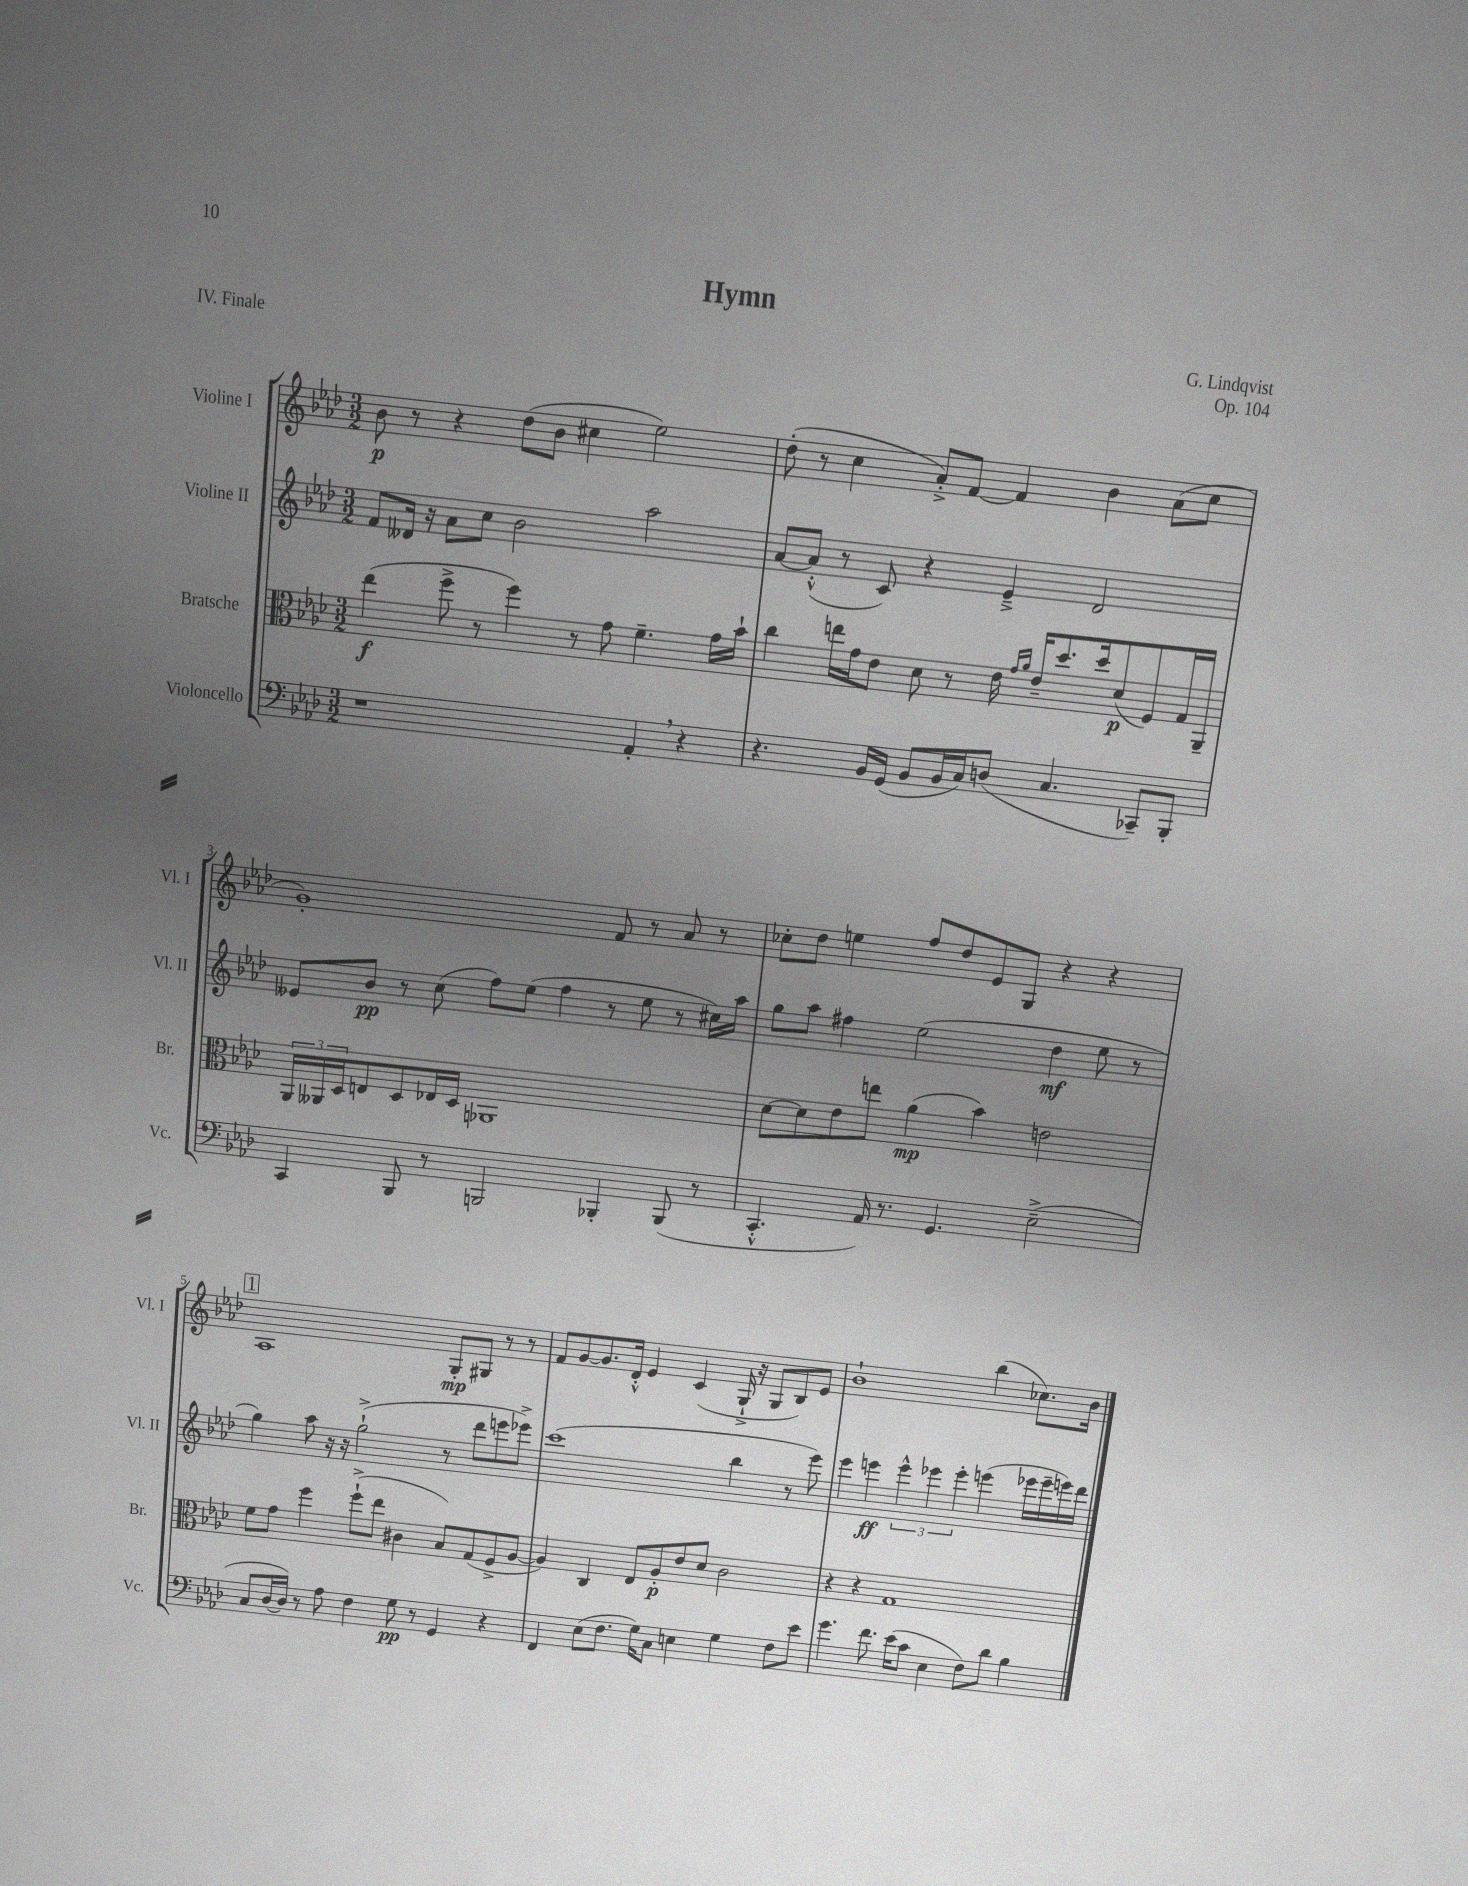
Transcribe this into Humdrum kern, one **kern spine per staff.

**kern	**kern	**kern	**kern
*staff4	*staff3	*staff2	*staff1
*clefF4	*clefC3	*clefG2	*clefG2
*k[b-e-a-d-]	*k[b-e-a-d-]	*k[b-e-a-d-]	*k[b-e-a-d-]
*M3/2	*M3/2	*M3/2	*M3/2
1r	(4ee-	8f	8b-
.	.	16d--	8r
.	.	16r	.
.	8ff^	8a-	4r
.	8r	8cc	.
.	4ff)	2b-	(8dd-
.	.	.	8b-
.	8r	.	4cc#
.	8g	.	.
4AA-'	4.f~	2aa-	2ee-)
4r	.	.	.
.	16g	.	.
.	16b-`	.	.
=	=	=	=
4.r	4cc	[8a-	(8dd-'
.	.	(8a-'^^]	8r
.	16ee	8r	4cc
.	16g	.	.
16BB-	8e-	8c)	.
(16GG	.	.	.
8BB-	8d-	4r	8a-'^)
16BB-	8r	.	[8f
16C)	.	.	.
(8D	16e-	4e-~^	4f]
.	16qqg	.	.
.	16qqa-	.	.
.	16e-~	.	.
4.C	8.dd-	.	.
.	.	2d-	4b-
.	16dd-	.	.
.	(8d-	.	.
8CC-~)	8F)	.	(8a-
8BBB-'	16G	.	8cc
.	16AA-~	.	.
=	=	=	=
4CC	24AA-	8e--	1g')
.	24AA--	.	.
.	24D-	.	.
.	8E	8b-	.
8BBB-	8D-	8r	.
8r	16E-	(8cc	.
.	16D-	.	.
2BBB	1AA-	8ff)	.
.	.	(8ee-	.
.	.	4ff	.
4BBB-'	.	8r	8f
.	.	8ee-	8r
(8BBB-	.	8r	8a-
8r	.	16cc#)	8r
.	.	16aa-	.
=	=	=	=
4.CC'^^	[8d-	8gg	8cc-'
.	8d-]	8aa-	8dd-
.	8e-	4ff#	4ee
16AA-)	8ee	.	.
8.r	.	.	.
.	(4a-	(2ee-	8ff
4.GG	.	.	8dd-
.	4b-)	.	8e-
.	.	.	8G
(2E-~^	2e	4dd-	4r
.	.	8ee-	4r
.	.	8r	.
=	=	=	=
8C	8f	4gg)	1A-
[16D-	8g	.	.
16D-])	.	.	.
8r	4ff	8aa-	.
8A-	.	16r	.
.	.	16r	.
4F	(8ff`^	(2gg`^	.
.	8ee-	.	.
8G	4c#	.	.
8r	.	.	.
4GG	8B-)	8r	8G'
.	(8G	8ddd-	8G#
4r	8F^	8eee	8r
.	[8A-	8eee-^)	8r
=	=	=	=
4FF	4A-])	(1ccc	8f
.	.	.	[8g
(8E-	4C	.	8.g]
8.F	.	.	.
.	.	.	16d-'^^
.	8E-	.	4e-
16G)	.	.	.
8C	8A-'	.	.
4E	8e-	.	(4c
.	8d-	.	.
4G	2c	4bb-	16G`^
.	.	.	16r
.	.	.	8G
8F	.	8r	8B-)
8e-	.	8eee-)	8e-
=	=	=	=
4.g	4r	4eee-	1b-`
.	4r	4eee	.
8.f	.	.	.
.	1G	6eee^^	.
(16e-	.	.	.
8c	.	.	.
.	.	6eee-	.
4E-	.	.	.
.	.	6eee-'	.
8F)	.	(4eee	(4bb-
8d-	.	.	.
4B-	.	16eee-	8.cc-)
.	.	16eee-~	.
.	.	16eee)	.
.	.	16ddd-	16b-
==	==	==	==
*-	*-	*-	*-
